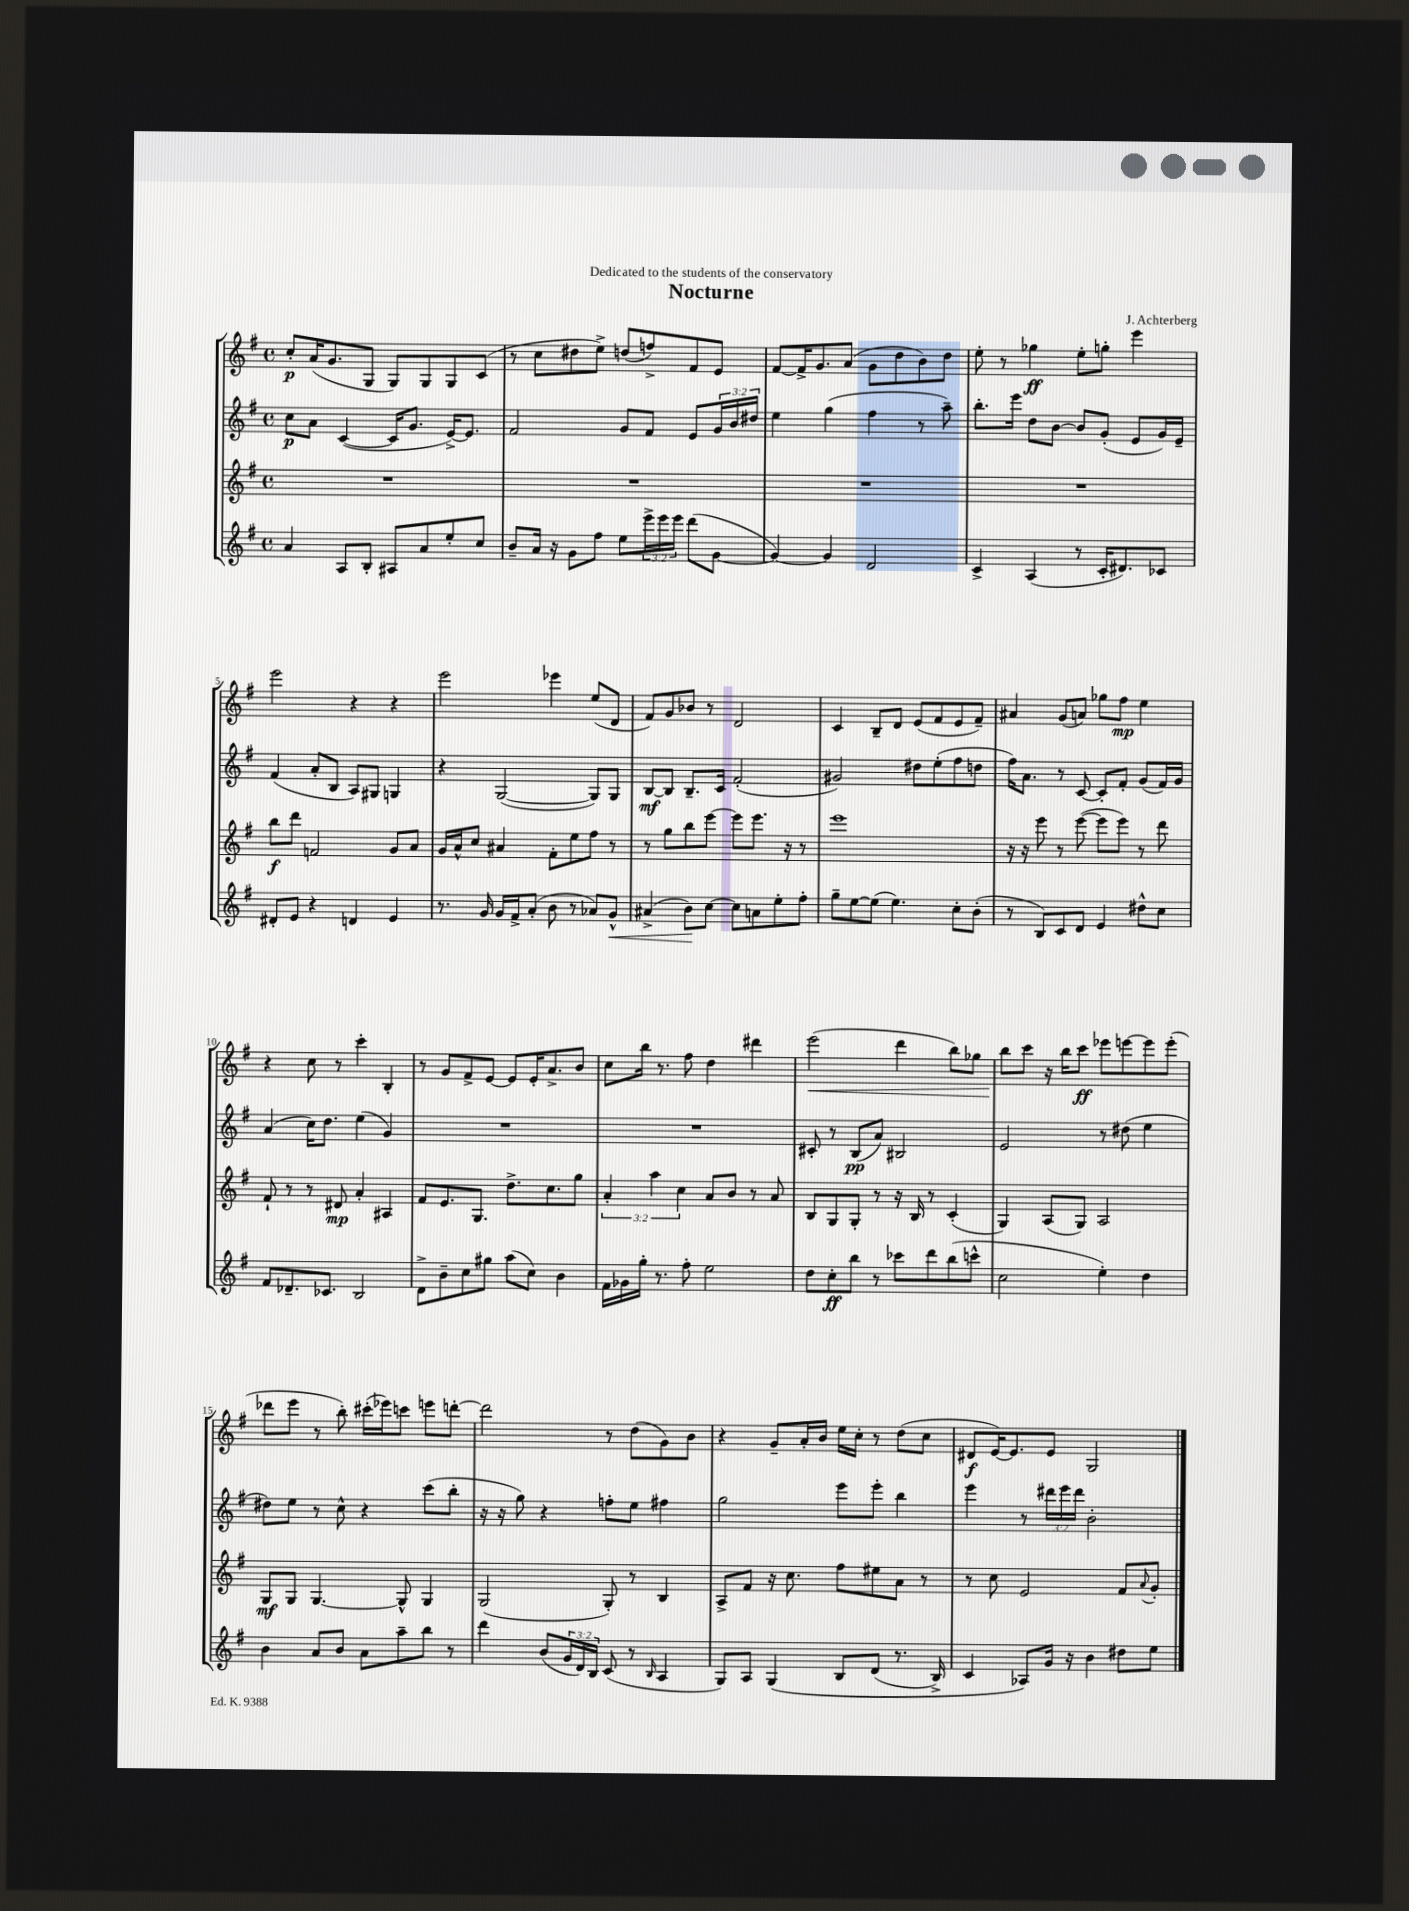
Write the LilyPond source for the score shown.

\header { title = "Nocturne" composer = "J. Achterberg" dedication = "Dedicated to the students of the conservatory" }
<<
\new StaffGroup <<
\new Staff = "s0" {
    \clef treble \key g \major \defaultTimeSignature \time 4/4
    c''8-.\p a'16( g'8. g8 g8) g8 g8 c'8( |
    r8 c''8 dis''8 e''8->) d''8( f''8->) fis'8 e'8 |
    fis'8~ fis'16-> g'8. a'8( g'8 d''8 b'8) d''8 |
    e''8-. r8 ges''4\ff e''8-. g''8-. e'''4 |
    e'''2 r4 r4 |
    e'''2 ees'''4 e''8( d'8 |
    fis'8) g'8 bes'8 r8 d'2 |
    c'4 b8-- d'8 e'8( fis'8 e'8 fis'8--) |
    ais'4 g'8( a'8) ges''8 fis''8\mp e''4 |
    r4 c''8 r8 c'''4-. b4-. |
    r8 g'8 fis'8-> e'8~ e'8 e'16-. a'8.-> b'8 |
    c''8 b''16 r8. fis''8 d''4 dis'''4 |
    e'''2\<( d'''4 b''8) ges''8 |
    b''8\! c'''8 r16 b''16 c'''8\ff ees'''8 e'''8~ e'''8 e'''8-.( |
    des'''8 e'''8 r8 b''8-.) cis'''16-.( ees'''16) c'''8 e'''8 d'''8~-. |
    d'''2 r8 d''8( g'8) b'8 |
    r4 g'8-- a'16-. b'16 e''16 c''16-. r8 d''8( c''8 |
    dis'8\f e'16~) e'8. e'8 g2 \bar "|." |
}
\new Staff = "s1" {
    \clef treble \key g \major \defaultTimeSignature \time 4/4 \override Staff.TupletNumber.text = #tuplet-number::calc-fraction-text
    c''8\p a'8 c'4~( c'16 g'8. e'16~->) e'8. |
    fis'2 g'8 fis'8 e'8 \tuplet 3/2 { g'16 b'16 dis''16 } |
    e''4 g''4( fis''4 r8 a''8--) |
    b''8.-. e'''16 d''8 b'8~ b'8 g'8-.( e'8 g'16) e'16-- |
    fis'4( a'8-. b8 a8) gis8 g4 |
    r4 g2~( g8) g8 |
    b8~\mf b8 b8.-- c'16 fis'2-.( |
    gis'2) dis''8 e''8-.( fis''8 d''8 |
    fis''16) a'8. r8 c'8~ c'8-. fis'8-. g'8( fis'16) g'16 |
    a'4( c''16) d''8. e''4( g'4) |
    R1 |
    R1 |
    cis'8-. r8 b8\pp( a'8) bis2 |
    e'2 r8 dis''8( e''4 |
    dis''8) e''8 r8 c''8-^ r4 c'''8( b''8-. |
    r16 r16 g''8) r4 f''8-. e''8 fis''4 |
    g''2 e'''8 e'''8-. b''4 |
    e'''4 r8 \tuplet 3/2 { dis'''16 e'''16 dis'''16 } b'2-. \bar "|." |
}
\new Staff = "s2" {
    \clef treble \key g \major \defaultTimeSignature \time 4/4 \override Staff.TupletNumber.text = #tuplet-number::calc-fraction-text
    R1 |
    R1 |
    R1 |
    R1 |
    b''8\f d'''8 f'2 g'8 a'8 |
    g'16 a'16-^ c''8 ais'4 fis'8-. e''8 fis''8 r8 |
    r8 g''8 b''8 e'''8~ e'''8 e'''8. r16 r8 |
    e'''1 |
    r16 r16 e'''8 r8 e'''8~( e'''8 e'''8) r8 d'''8 |
    fis'8-! r8 r8 dis'8\mp a'4-. ais4 |
    fis'8 e'8. g8. d''8.-> c''8. g''8 |
    \tuplet 3/2 { a'4-. a''4 c''4 } a'8 b'8 r8 a'8 |
    b8 g8 g8-. r8 r16 b16 r8 c'4-.( |
    g4) a8( g8) a2 |
    g8\mf g8 g4.~ g8-^ g4 |
    g2( g8-.) r8 b4 |
    a8-> fis'8 r16 c''8. fis''8 eis''8 a'8 r8 |
    r8 c''8 e'2 fis'8 \appoggiatura { a'8 } g'8-. \bar "|." |
}
\new Staff = "s3" {
    \clef treble \key g \major \defaultTimeSignature \time 4/4 \override Staff.TupletNumber.text = #tuplet-number::calc-fraction-text
    a'4 a8 b8-. ais8 a'8 e''8-. c''8 |
    b'8-- a'16 r16 g'8 fis''8 e''8 \tuplet 3/2 { e'''16-> e'''16 e'''16 } d'''8( g'8~ |
    g'4~) g'4 d'2 |
    c'4-> a4( r8 c'16-. dis'8.) ces'8 |
    dis'8-. e'8 r4 d'4 e'4 |
    r8. g'16 g'16 fis'16-> a'8-.( b'8 r8 aes'8) g'8-^\< |
    ais'4->( b'8\!) c''8~ c''8 a'8 e''8-. fis''8-. |
    g''8-- e''8~ e''8( e''4.) c''8-. b'8-.( |
    r8 b8) c'8 d'8 e'4 dis''8-^ c''8 |
    fis'8 des'8.-- ces'8. b2 |
    d'8-> b'8-- c''8 gis''8 a''8( c''8) b'4 |
    fis'16 ges'16 g''16-. r8. fis''8-. e''2 |
    d''8 c''8-.\ff b''8 r8 ces'''8 d'''8 b''8( c'''8-^ |
    c''2 e''4-.) d''4 |
    b'4 a'8 b'8 a'8 a''8-- b''8 r8 |
    d'''4 b'8( \tuplet 3/2 { g'16 d'16) b16 } c'8( r8 \grace { b16 } a4 |
    g8) a8 g4\( b8 d'8( r8. b16->) |
    c'4 aes8\) g'16 r16 b'4 dis''8 e''8 \bar "|." |
}
>>
>>
